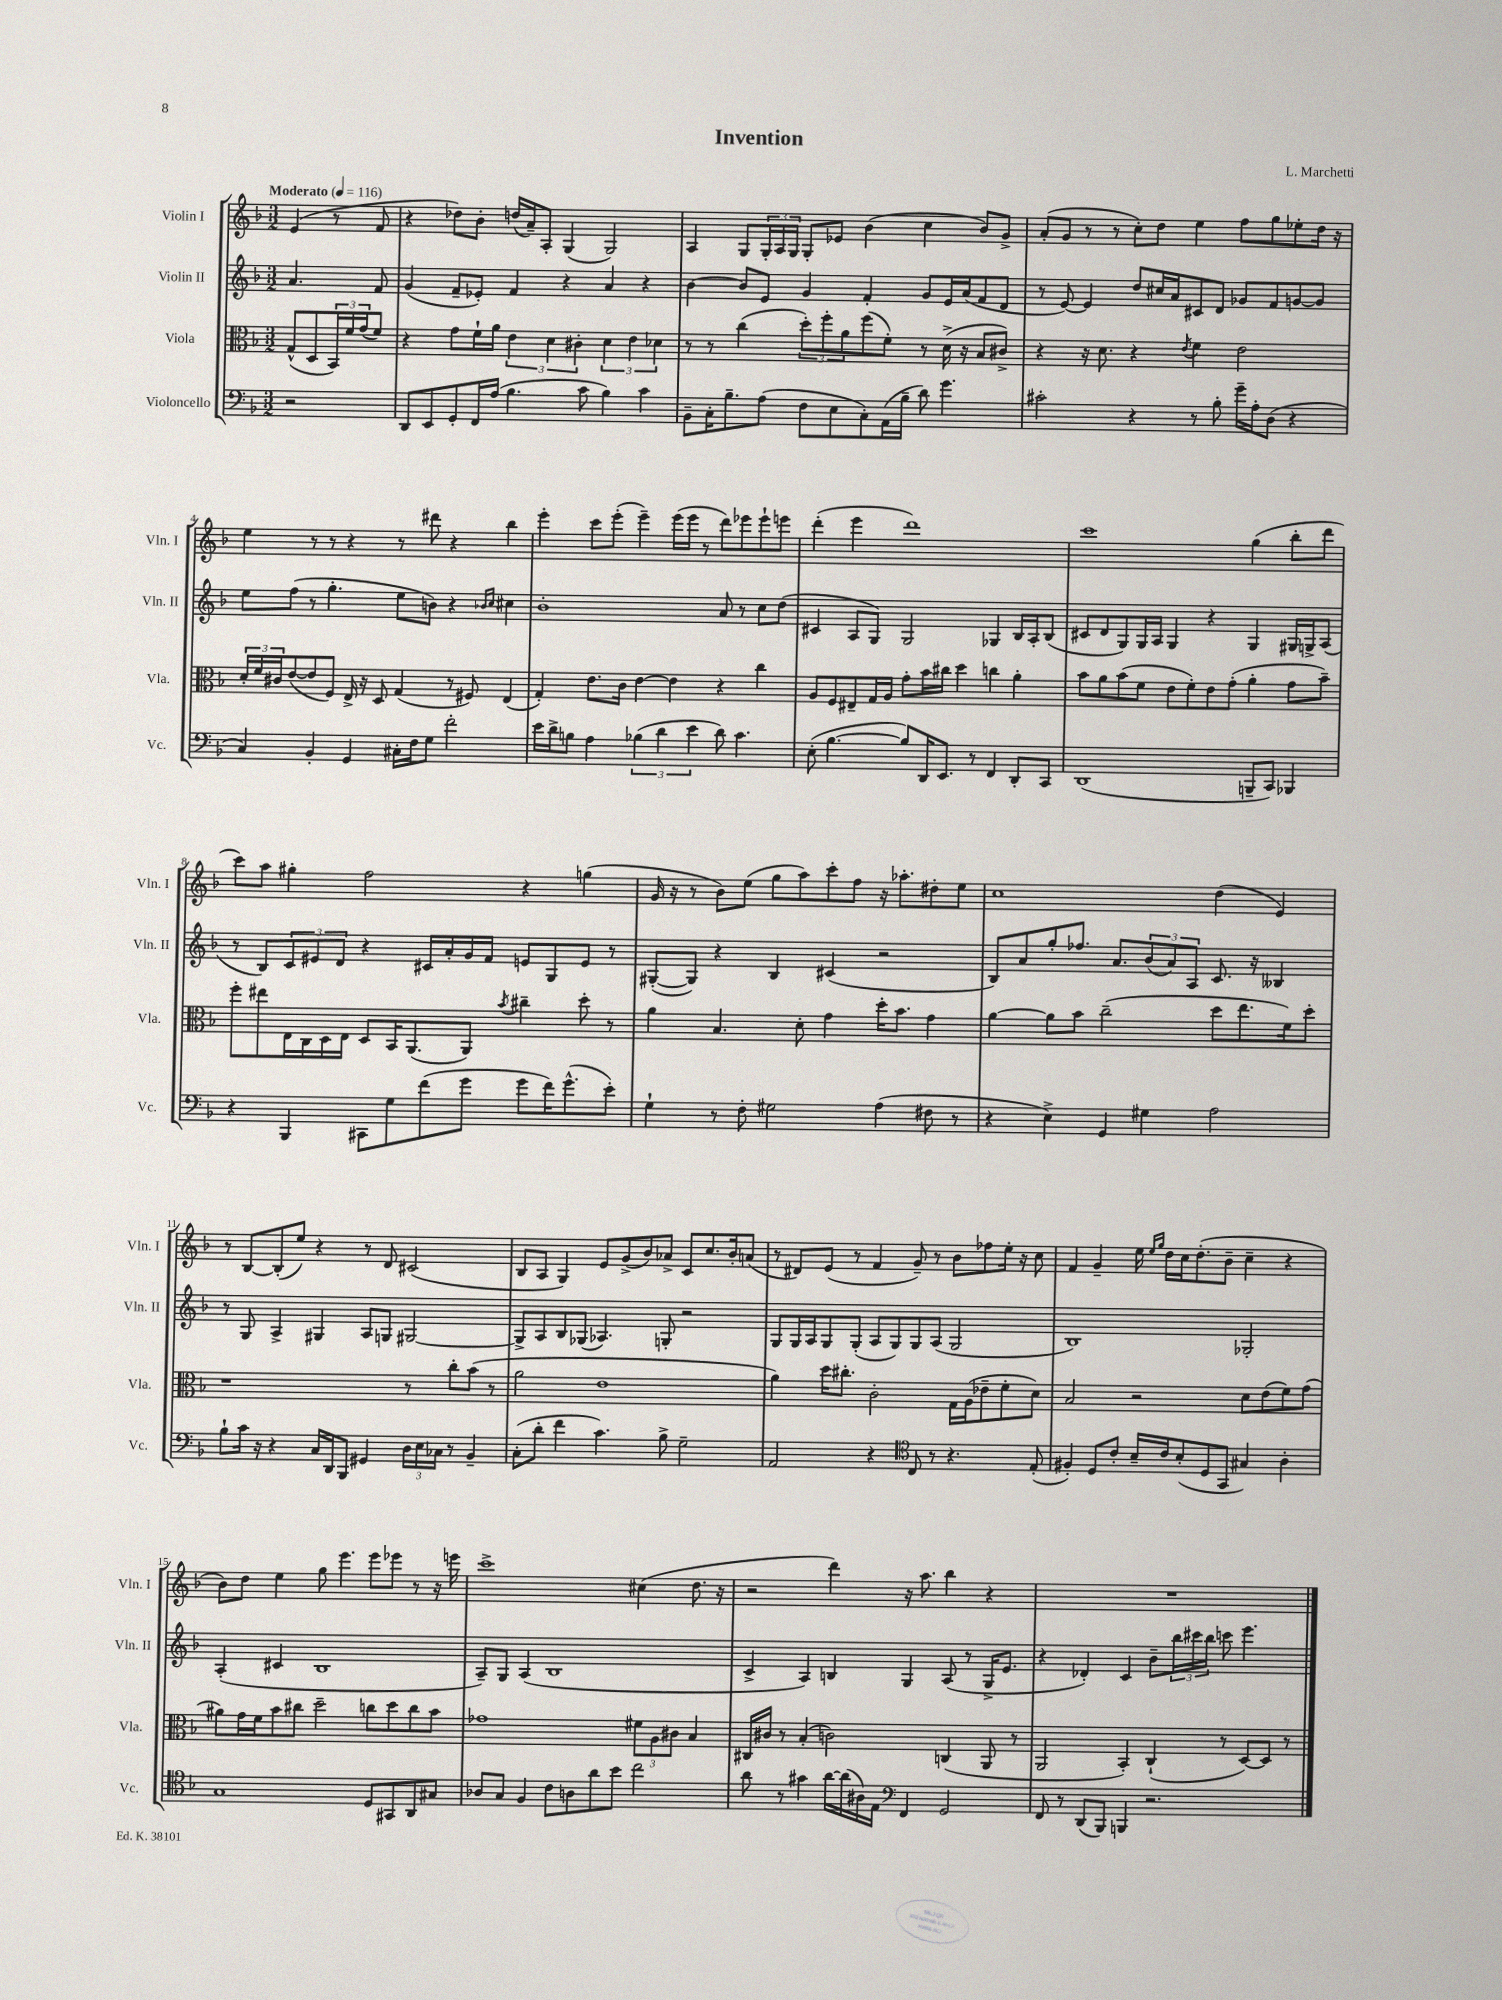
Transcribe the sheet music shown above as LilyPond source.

\header { title = "Invention" composer = "L. Marchetti" }
<<
\new StaffGroup <<
\new Staff = "s0" \with { instrumentName = "Violin I" shortInstrumentName = "Vln. I" } {
    \clef treble \key f \major \numericTimeSignature \time 3/2 \partial 2 \tempo "Moderato" 4 = 116
    e'4( r8 f'8 |
    r4 des''8) bes'8-. d''16( a'16--) a8-. g4( g2) |
    a4 g8 \tuplet 3/2 { g16-. a16 g16 } g8-. ees'8 bes'4( c''4 bes'8) g'8-> |
    a'8-.( g'8 r8 r8 c''8-.) d''8 e''4 f''8 g''8 ees''8-. d''16 r16 |
    e''4 r8 r8 r4 r8 dis'''8 r4 bes''4 |
    e'''4-. c'''8 e'''8-.( e'''4--) e'''16( e'''16 r8 d'''8) ees'''8 ees'''8-! e'''8 |
    d'''4-.( e'''4 d'''1) |
    c'''1 g''4( bes''8-. d'''8 |
    c'''8) a''8 gis''4-. f''2 r4 g''4( |
    g'16 r16 r8 bes'8) e''8( g''8 a''8) c'''8-. f''8 r16 aes''8.-. dis''8-. e''8 |
    c''1 d''4( e'4) |
    r8 bes8~ bes8-.( e''8) r4 r8 d'8 cis'2( |
    bes8 a8 g4) e'8 g'8->( bes'8) aes'8-> c'8 c''8. bes'16-. a'8( |
    r8 dis'8) e'8( r8 f'4 g'8--) r8 bes'8 fes''8 e''16-. r16 c''8 |
    f'4 g'4-- e''16 \grace { e''16 g''16 } d''16 c''16 d''8.-.( bes'8-- c''4-- r4 |
    bes'8) d''8 e''4 g''8 e'''4. e'''8 ees'''8 r8 r16 e'''16 |
    c'''1-> cis''4( d''8. r16 |
    r2 d'''4) r16 a''8. bes''4 r4 |
    R1. \bar "|." |
}
\new Staff = "s1" \with { instrumentName = "Violin II" shortInstrumentName = "Vln. II" } {
    \clef treble \key f \major \numericTimeSignature \time 3/2 \partial 2
    a'4. f'8 |
    g'4( f'8-- ees'8-.) f'4 r4 a'4 r4 |
    bes'4~ bes'8 e'8 g'4 f'4-. g'8 e'16 a'16( f'8 d'8 |
    r8 e'8~) e'4 d''8 cis''16 a'16 cis'8 d'8 ges'8 f'8 g'8~ g'8 |
    e''8 f''8( r8 g''4.-. e''8 b'8) r4 \grace { bes'16 c''16 } cis''4 |
    bes'1-. a'8 r8 c''8 d''8( |
    cis'4 a8 g8) g2 ges4 bes16 a16-. bes8( |
    cis'8 d'8 g8) g16 a16 g4 r4 g4 gis16 g16-> a8( |
    r8 bes8) \tuplet 3/2 { c'8 eis'8 d'8 } r4 cis'16 a'16-. g'16 f'16 e'8 g8 e'8 r8 |
    gis8~-.( gis8) r4 bes4 cis'4( r2 |
    bes8) a'8 g''8-. fes''8. a'8. \tuplet 3/2 { bes'8( a'8) a8 } c'8. r16 beses4 |
    r8 g8 a4-> gis4 a8 g8 gis2~ |
    gis8-> a8 bes8 ges8( aes4.) g8-. r2 |
    g8 g16 a16 g8 g8-.( a8 g8) g8 a8( g2 |
    bes1) ges2-. |
    a4-.( cis'4 bes1 |
    a8--) g8 a4( bes1 |
    c'4-> a4) b4 g4 a8( r8 g16-> e'8. |
    r4 des'4-.) c'4 bes'8-- \tuplet 3/2 { bes''16 cis'''16 bes''16 } c'''8 e'''4. \bar "|." |
}
\new Staff = "s2" \with { instrumentName = "Viola" shortInstrumentName = "Vla." } {
    \clef alto \key f \major \numericTimeSignature \time 3/2 \partial 2
    g8-^( d8 \tuplet 3/2 { bes,16) f'16 g'16( } f'8) |
    r4 g'8 f'16-! a'16 \tuplet 3/2 { e'4 d'4 cis'4-. } \tuplet 3/2 { d'4 e'4 des'4 } |
    r8 r8 c''4( \tuplet 3/2 { d''8-.) f''8-. a'8 } f''8( f'8-.) r8 d'16->( r16 bes8 cis'8->) |
    r4 r16 d'8. r4 \acciaccatura { e'8 } f'4 e'2 |
    \tuplet 3/2 { d'16-. f'16 cis'16 } e'8~( e'8 f8) e16-> r16 d8 g4( r8 fis8) e4( |
    g4-.) e'8. c'16 e'4~ e'4 r4 c''4 |
    a8 f8 eis8-- g16 a16 g'8-. bes'16 cis''16 d''4 c''4 a'4-. |
    bes'8 a'8 bes'8( f'8 e'8 f'8-.) e'8 g'8-.( a'4-. g'8 bes'8--) |
    f''8-. eis''8 e16 c16 d16 e16 d8 bes,16 a,8.( a,8) \acciaccatura { bes'8 } cis''4-- d''8-. r8 |
    a'4 bes4. d'8-. g'4 d''16-. bes'8. g'4 |
    a'4~ a'8 bes'8 c''2--( d''8 e''8. f'16) d''8-. |
    r1 r8 c''8-. bes'8( r8 |
    a'2 e'1 |
    a'4) d''16 cis''8.-. c'2-. g16 a16( ees'8-- f'8-. d'8) |
    bes2 r2 d'8 e'8( f'8) g'8( |
    ais'8) g'16 f'16 bes'8 cis''8 d''2-- c''8 d''8 c''8 bes'8 |
    ges'1 \tuplet 3/2 { fis'8 a8 cis'8 } bes4 |
    cis16 cis'16 r8 bes4-.( c'2) c4( a,8 r8 |
    a,2 bes,4-.) c4-!( r8 d8~) d8 r8 \bar "|." |
}
\new Staff = "s3" \with { instrumentName = "Violoncello" shortInstrumentName = "Vc." } {
    \clef bass \key f \major \numericTimeSignature \time 3/2 \partial 2
    r2 |
    d,8 e,8 g,8-. f,16 a16( bes4. c'8 bes4) c'4 |
    bes,8-- c16-. bes8.-- a8( f8 e8 c8-.) a,16( bes16-- d'8) g'4. |
    cis'2-. r4 r8 bes8-. g'16-- a16-. d8( r4 |
    c4) bes,4-. g,4 cis16-. f16 g8 f'2-. |
    e'16 d'16-> b8 a4 \tuplet 3/2 { bes4( d'4 e'4 } d'8) c'4. |
    e8-.( bes4.~ bes8) d,16 e,8. r8 f,4 d,8-. c,8 |
    d,1( b,,8-- c,8) bes,,4 |
    r4 bes,,4 cis,8 g8 f'8( g'8 g'8 f'16) g'8.-^( e'8-.) |
    g4-! r8 f8-. gis2 a4( fis8 r8 |
    r4 e4->) g,4 gis4 a2 |
    bes8-! c'16 r16 r4 c16 d,16 bes,,8 gis,4 \tuplet 3/2 { d16 e16 ces16 } r8 bes,4-- |
    c8-.( d'8-. f'4 c'4.) bes8-> g2-- |
    a,2 r4 \clef tenor c8 r8 r4. e8-.( |
    fis4-.) d8 c'8-. bes16-- c'16 bes8-.( d8 g,8 gis4) a4-. |
    g1 d8 gis,8 a,8 gis8 |
    aes8 g8 f4 c'8 a8 a'8 bes'8 c''2 |
    a'8 r8 gis'4 a'16~ a'16( ais16) e16 \clef bass f,4 g,2 |
    f,8 r8 d,8( bes,,8) b,,4 r2. \bar "|." |
}
>>
>>
